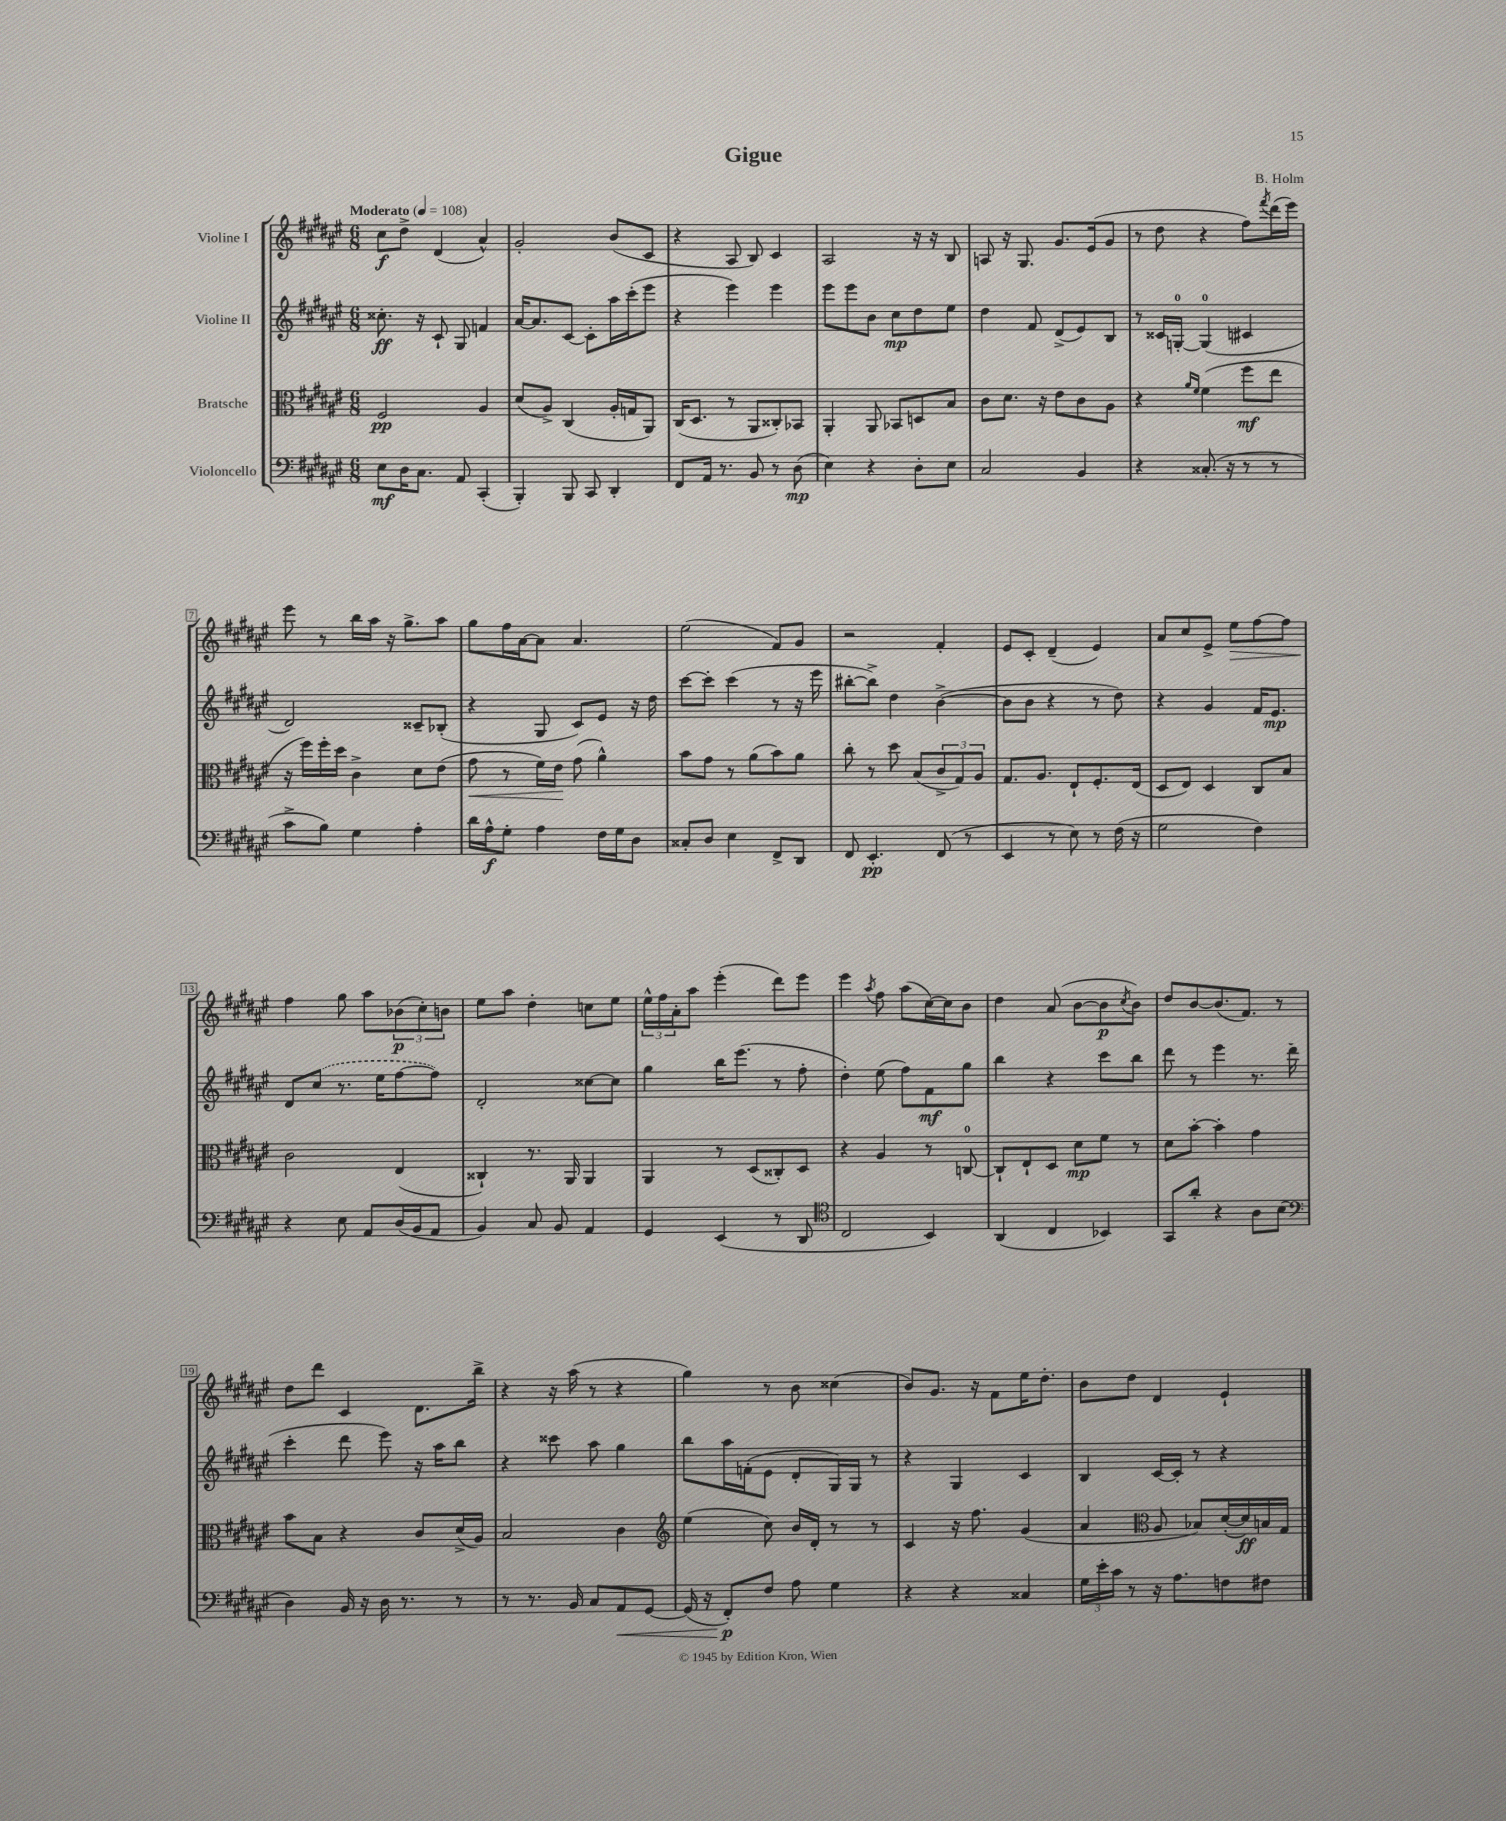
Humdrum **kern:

**kern	**dynam	**kern	**dynam	**kern	**dynam	**kern	**dynam
*part4	*part4	*part3	*part3	*part2	*part2	*part1	*part1
*staff4	*staff4	*staff3	*staff3	*staff2	*staff2	*staff1	*staff1
*I"Violoncello	*	*I"Bratsche	*	*I"Violine II	*	*I"Violine I	*
*clefF4	*	*clefC3	*	*clefG2	*	*clefG2	*
*k[f#c#g#d#a#e#]	*	*k[f#c#g#d#a#e#]	*	*k[f#c#g#d#a#e#]	*	*k[f#c#g#d#a#e#]	*
*M6/8	*	*M6/8	*	*M6/8	*	*M6/8	*
*MM108	*	*MM108	*	*MM108	*	*MM108	*
=1	=1	=1	=1	=1	=1	=1	=1
!	!	!	!	!	!	!LO:TX:a:B:t=Moderato	!
8E#\L	mf	2F#/	pp	8.cc##X'\	ff	8cc#\L	f
16D#\K	.	.	.	.	.	8dd#^\J	.
8.C#\J	.	.	.	16r	.	.	.
.	.	.	.	8c#`/	.	(4d#/	.
8AA#/	.	.	.	8G#/	.	.	.
(4CC#'/	.	4A#/	.	4fn/	.	4a#^^/)	.
=2	=2	=2	=2	=2	=2	=2	=2
4BBB'/)	.	(8d#/L	.	[16a#/KL	.	2g#'/	.
.	.	.	.	8.a#/]	.	.	.
.	.	8A#^/J)	.	.	.	.	.
8BBB/	.	(4C#/	.	[8c#/J	.	.	.
8CC#/	.	.	.	8c#'\L]	.	.	.
4DD#'/	.	16A#'/LL	.	16aa#\L	.	(8b/L	.
.	.	16Gn/J	.	(16ccc#'\J	.	.	.
.	.	8AA#/J)	.	8eee#\J	.	8c#/J	.
=3	=3	=3	=3	=3	=3	=3	=3
8FF#/L	.	(16C#/KL	.	4r	.	4r	.
.	.	8.D#/J	.	.	.	.	.
16AA#/Jk	.	.	.	.	.	.	.
8.r	.	.	.	.	.	.	.
.	.	8r	.	4eee#\)	.	8A#/	.
8BB/	.	8AA#/L	.	.	.	8B/)	.
8r	.	8C##X'/)	.	4eee#\	.	4c#/	.
(8D#\	mp	8BB-X/J	.	.	.	.	.
=4	=4	=4	=4	=4	=4	=4	=4
4E#\)	.	4AA#'/	.	8eee#\L	.	2A#/	.
.	.	.	.	8eee#\	.	.	.
4r	.	8AA#/	.	8b\J	.	.	.
.	.	8BB-X/L	.	8cc#\L	mp	.	.
8D#'\L	.	8Dn/	.	8dd#\	.	16r	.
.	.	.	.	.	.	16r	.
8E#\J	.	8B/J	.	8ee#\J	.	8B/	.
=5	=5	=5	=5	=5	=5	=5	=5
2C#/	.	8c#\L	.	4dd#\	.	8An/	.
.	.	8.d#\J	.	.	.	16r	.
.	.	.	.	.	.	8.G#/	.
.	.	.	.	8f#/	.	.	.
.	.	16r	.	.	.	.	.
.	.	8e#\L	.	(8d#^/L	.	8.g#/L	.
4BB/	.	8c#\	.	8e#/)	.	.	.
.	.	.	.	.	.	(16e#/k	.
.	.	8A#\J	.	8B/J	.	8g#/J	.
=6	=6	=6	=6	=6	=6	=6	=6
4r	.	4r	.	8r	.	8r	.
.	.	.	.	16c##X/LL	.	8dd#\	.
.	.	.	.	[16Gn'/JJ	.	.	.
.	.	16qqa#/LL	.	.	.	.	.
.	.	16qqf#/JJ	.	.	.	.	.
(8.C##X'/	.	(4f#\	.	(4G/]	.	4r	.
16r	.	.	.	.	.	.	.
8r	.	8ff#\L	mf	4c#X/	.	8ff#\L)	.
.	.	.	.	.	.	8qfff#/	.
8r	.	8ee#\J	.	.	.	(16ddd#\L	.
.	.	.	.	.	.	16eee#\JJ)	.
!!LO:LB:g=z
=7	=7	=7	=7	=7	=7	=7	=7
8c#^\L	.	16r	.	2d#/)	.	8eee#\	.
.	.	16ff#\LL)	.	.	.	.	.
8B\J)	.	16ff#'\	.	.	.	8r	.
.	.	16dd#\JJ	.	.	.	.	.
4G#\	.	4c#^\	.	.	.	16bb\LL	.
.	.	.	.	.	.	16aa#\JJ	.
.	.	.	.	.	.	16r	.
.	.	.	.	.	.	8.gg#^\L	.
4A#'\	.	8d#\L	.	8c##X~/L	.	.	.
.	.	(8e#\J	.	(8B-X'/J	.	8aa#\J	.
=8	=8	=8	=8	=8	=8	=8	=8
!	!	!	!LO:HP:b	!	!	!	!
16d#\LL	.	8g#\	<	4r	.	8gg#\L	.
16A#^^\J	f	.	.	.	.	.	.
8G#'\J	.	8r	.	.	.	16ff#\L	.
.	.	.	.	.	.	[16a#\J	.
4A#\	.	16f#\LL)	.	8G#/	.	8a#\J]	.
.	.	16e#\JJ	.	.	.	.	.
.	.	(8g#\	[	8c#/L)	.	4.a#/	.
16F#\LL	.	4a#^^\)	.	8e#/J	.	.	.
16G#\J	.	.	.	.	.	.	.
8D#\J	.	.	.	16r	.	.	.
.	.	.	.	16dd#\	.	.	.
=9	=9	=9	=9	=9	=9	=9	=9
8C##X'/L	.	8b\L	.	[8ccc#\L	.	(2ee#\	.
8D#/J	.	8g#\J	.	8ccc#'\J]	.	.	.
4E#\	.	8r	.	(4ccc#\	.	.	.
.	.	(8a#\L	.	.	.	.	.
8FF#^/L	.	8b\)	.	8r	.	8f#/L)	.
8DD#/J	.	8a#\J	.	16r	.	8g#/J	.
.	.	.	.	16eee#\	.	.	.
=10	=10	=10	=10	=10	=10	=10	=10
8FF#/	.	8cc#'\	.	[8bb#X'\L	.	2r	.
4.EE#'/	pp	8r	.	8bb#^\J])	.	.	.
.	.	8dd#\	.	4dd#\	.	.	.
.	.	(8B/L	.	.	.	.	.
(8FF#/	.	12c#^/	.	([4b^\	.	4f#'/	.
.	.	12G#/)	.	.	.	.	.
8r	.	.	.	.	.	.	.
.	.	12A#/J	.	.	.	.	.
=11	=11	=11	=11	=11	=11	=11	=11
4EE#/	.	8.G#/L	.	8b\L]	.	8e#/L	.
.	.	.	.	8b\J	.	8c#'/J	.
.	.	8.A#/J	.	.	.	.	.
8r	.	.	.	4r	.	(4d#~/	.
8E#\)	.	8E#`/L	.	.	.	.	.
8r	.	8.F#'/	.	8r	.	4e#/)	.
(16F#\	.	.	.	8dd#\)	.	.	.
16r	.	(16E#/Jk	.	.	.	.	.
=12	=12	=12	=12	=12	=12	=12	=12
2G#\	.	8D#/L	.	4r	.	8a#/L	.
.	.	8E#/J)	.	.	.	8cc#/	.
.	.	4D#/	.	4g#/	.	8e#^/J	.
!	!	!	!	!	!	!	!LO:HP:b
.	.	.	.	.	.	8ee#\L	>
4F#\)	.	8C#/L	.	16f#/KL	.	[8ff#\	.
.	.	.	.	8.e#/J	mp	.	.
.	.	8B/J	.	.	.	8ff#\J]	.
!!LO:LB:g=z
=13	=13	=13	=13	=13	=13	=13	=13
4r	.	2c#\	.	8d#/L	.	4ff#\	.
.	.	.	.	(8cc#/J	.	.	.
8E#\	.	.	.	8.r	.	8gg#\	]
8AA#/L	.	.	.	.	.	8aa#\L	.
.	.	.	.	16ee#\KL	.	.	.
(16D#/L	.	(4E#/	.	[8ff#\	.	(12b-X\	p
16BB/J	.	.	.	.	.	.	.
.	.	.	.	.	.	12cc#'\)	.
8AA#/J	.	.	.	8ff#\J])	.	.	.
.	.	.	.	.	.	12bn\J	.
=14	=14	=14	=14	=14	=14	=14	=14
4BB/)	.	4C##X`/)	.	2d#'/	.	8ee#\L	.
.	.	.	.	.	.	8aa#\J	.
8C#/	.	8.r	.	.	.	4dd#'\	.
8BB/	.	.	.	.	.	.	.
.	.	16AA#/	.	.	.	.	.
4AA#/	.	4AA#/	.	[8cc##X\L	.	8ccn\L	.
.	.	.	.	8cc##\J]	.	8ee#\J	.
=15	=15	=15	=15	=15	=15	=15	=15
4GG#/	.	4AA#/	.	4gg#\	.	24ee#^^\LL	.
.	.	.	.	.	.	24ff#\	.
.	.	.	.	.	.	24a#'\J	.
.	.	.	.	.	.	8aa#\J	.
(4EE#/	.	8r	.	16bb\KL	.	(4eee#'\	.
.	.	.	.	(8.eee#\J	.	.	.
.	.	(8D#/L	.	.	.	.	.
8r	.	8C##X'/)	.	8r	.	8ddd#\L)	.
8DD#/	.	8D#/J	.	8ff#'\	.	8eee#\J	.
=16	=16	=16	=16	=16	=16	=16	=16
*clefC4	*	*	*	*	*	*	*
2C#/	.	4r	.	4dd#'\)	.	4eee#\	.
.	.	.	.	.	.	8qaa#/	.
.	.	4A#/	.	(8ee#\	.	8ff#\	.
.	.	.	.	8ff#\L)	.	(8aa#\L	.
4BB/)	.	8r	.	8f#\	mf	[16cc#\L)	.
.	.	.	.	.	.	16cc#\J]	.
.	.	[8Cn/	.	8gg#\J	.	8b\J	.
=17	=17	=17	=17	=17	=17	=17	=17
(4AA#/	.	8C`/L]	.	4bb\	.	4dd#\	.
.	.	8E#`/	.	.	.	.	.
4C#/	.	8D#/J	.	4r	.	(8a#/	.
.	.	8d#\L	mp	.	.	[8b\L	.
4BB-X/)	.	8f#\J	.	8ccc#\L	.	8b\]	p
.	.	.	.	.	.	8qcc#/	.
.	.	8r	.	8bb\J	.	8b\J)	.
=18	=18	=18	=18	=18	=18	=18	=18
8GG#/L	.	8d#\L	.	8ddd#\	.	8dd#/L	.
8a#'/J	.	[8b'\J	.	8r	.	[8b/	.
4r	.	4b'\]	.	4eee#\	.	(8.b/]	.
.	.	.	.	.	.	8.f#/J)	.
8A#\L	.	4g#\	.	8.r	.	.	.
(8B\J	.	.	.	.	.	8r	.
.	.	.	.	(16ddd#\	.	.	.
!!LO:LB:g=z
=19	=19	=19	=19	=19	=19	=19	=19
*clefF4	*	*	*	*	*	*	*
4D#\)	.	8b\L	.	4ccc#'\	.	8dd#\L	.
.	.	8B\J	.	.	.	8ddd#\J	.
16BB/	.	4r	.	8ddd#\	.	4c#/	.
16r	.	.	.	.	.	.	.
16D#\	.	.	.	8eee#\)	.	.	.
8.r	.	.	.	.	.	.	.
.	.	8c#/L	.	16r	.	8.d#\L	.
.	.	.	.	16aa#\KL	.	.	.
8r	.	(16d#^/L	.	8bb\J	.	.	.
.	.	16A#/JJ)	.	.	.	16bb^\Jk	.
=20	=20	=20	=20	=20	=20	=20	=20
8r	.	2B/	.	4r	.	4r	.
8.r	.	.	.	.	.	.	.
.	.	.	.	8ccc##X\	.	16r	.
16BB/	.	.	.	.	.	(16aa#\	.
8C#/L	.	.	.	8aa#\	.	8r	.
!	!LO:HP:b	!	!	!	!	!	!
8AA#/	<	4c#\	.	4gg#\	.	4r	.
[8GG#/J	.	.	.	.	.	.	.
=21	=21	=21	=21	=21	=21	=21	=21
*	*	*clefG2	*	*	*	*	*
(16GG#/]	.	(4ee#\	.	8bb\L	.	4gg#\)	.
16r	.	.	.	.	.	.	.
8FF#'/L)	p	.	.	16aa#\L	.	.	.
.	.	.	.	(16fn'\J	.	.	.
8F#/J	[	8cc#\)	.	8e#\J	.	8r	.
8A#\	.	16b/LL	.	8d#'/L	.	8b\	.
.	.	16d#'/JJ	.	.	.	.	.
4G#\	.	8r	.	16G#/L)	.	(4cc##X\	.
.	.	.	.	16G#/JJ	.	.	.
.	.	8r	.	8r	.	.	.
=22	=22	=22	=22	=22	=22	=22	=22
4r	.	4c#/	.	4r	.	8b/L)	.
.	.	.	.	.	.	8.g#/J	.
4r	.	16r	.	4G#/	.	.	.
.	.	8.ff#\	.	.	.	16r	.
.	.	.	.	.	.	8f#\L	.
4C##X/	.	(4g#/	.	4c#/	.	16ee#\K	.
.	.	.	.	.	.	8.dd#'\J	.
=23	=23	=23	=23	=23	=23	=23	=23
24G#\LL	.	4a#/	.	4B/	.	8b\L	.
24e#'\	.	.	.	.	.	.	.
24c#\JJ	.	.	.	.	.	.	.
8r	.	.	.	.	.	8dd#\J	.
*	*	*clefC3	*	*	*	*	*
16r	.	8A#/	.	[16c#/LL	.	4d#/	.
8.A#\L	.	.	.	16c#'/JJ]	.	.	.
.	.	8B-X/L)	.	8r	.	.	.
8Fn\	.	([16d#'/L	.	4r	.	4e#`/	.
.	.	16d#/])	ff	.	.	.	.
8F#X\J	.	16Bn/	.	.	.	.	.
.	.	16G#/JJ	.	.	.	.	.
==	==	==	==	==	==	==	==
*-	*-	*-	*-	*-	*-	*-	*-
